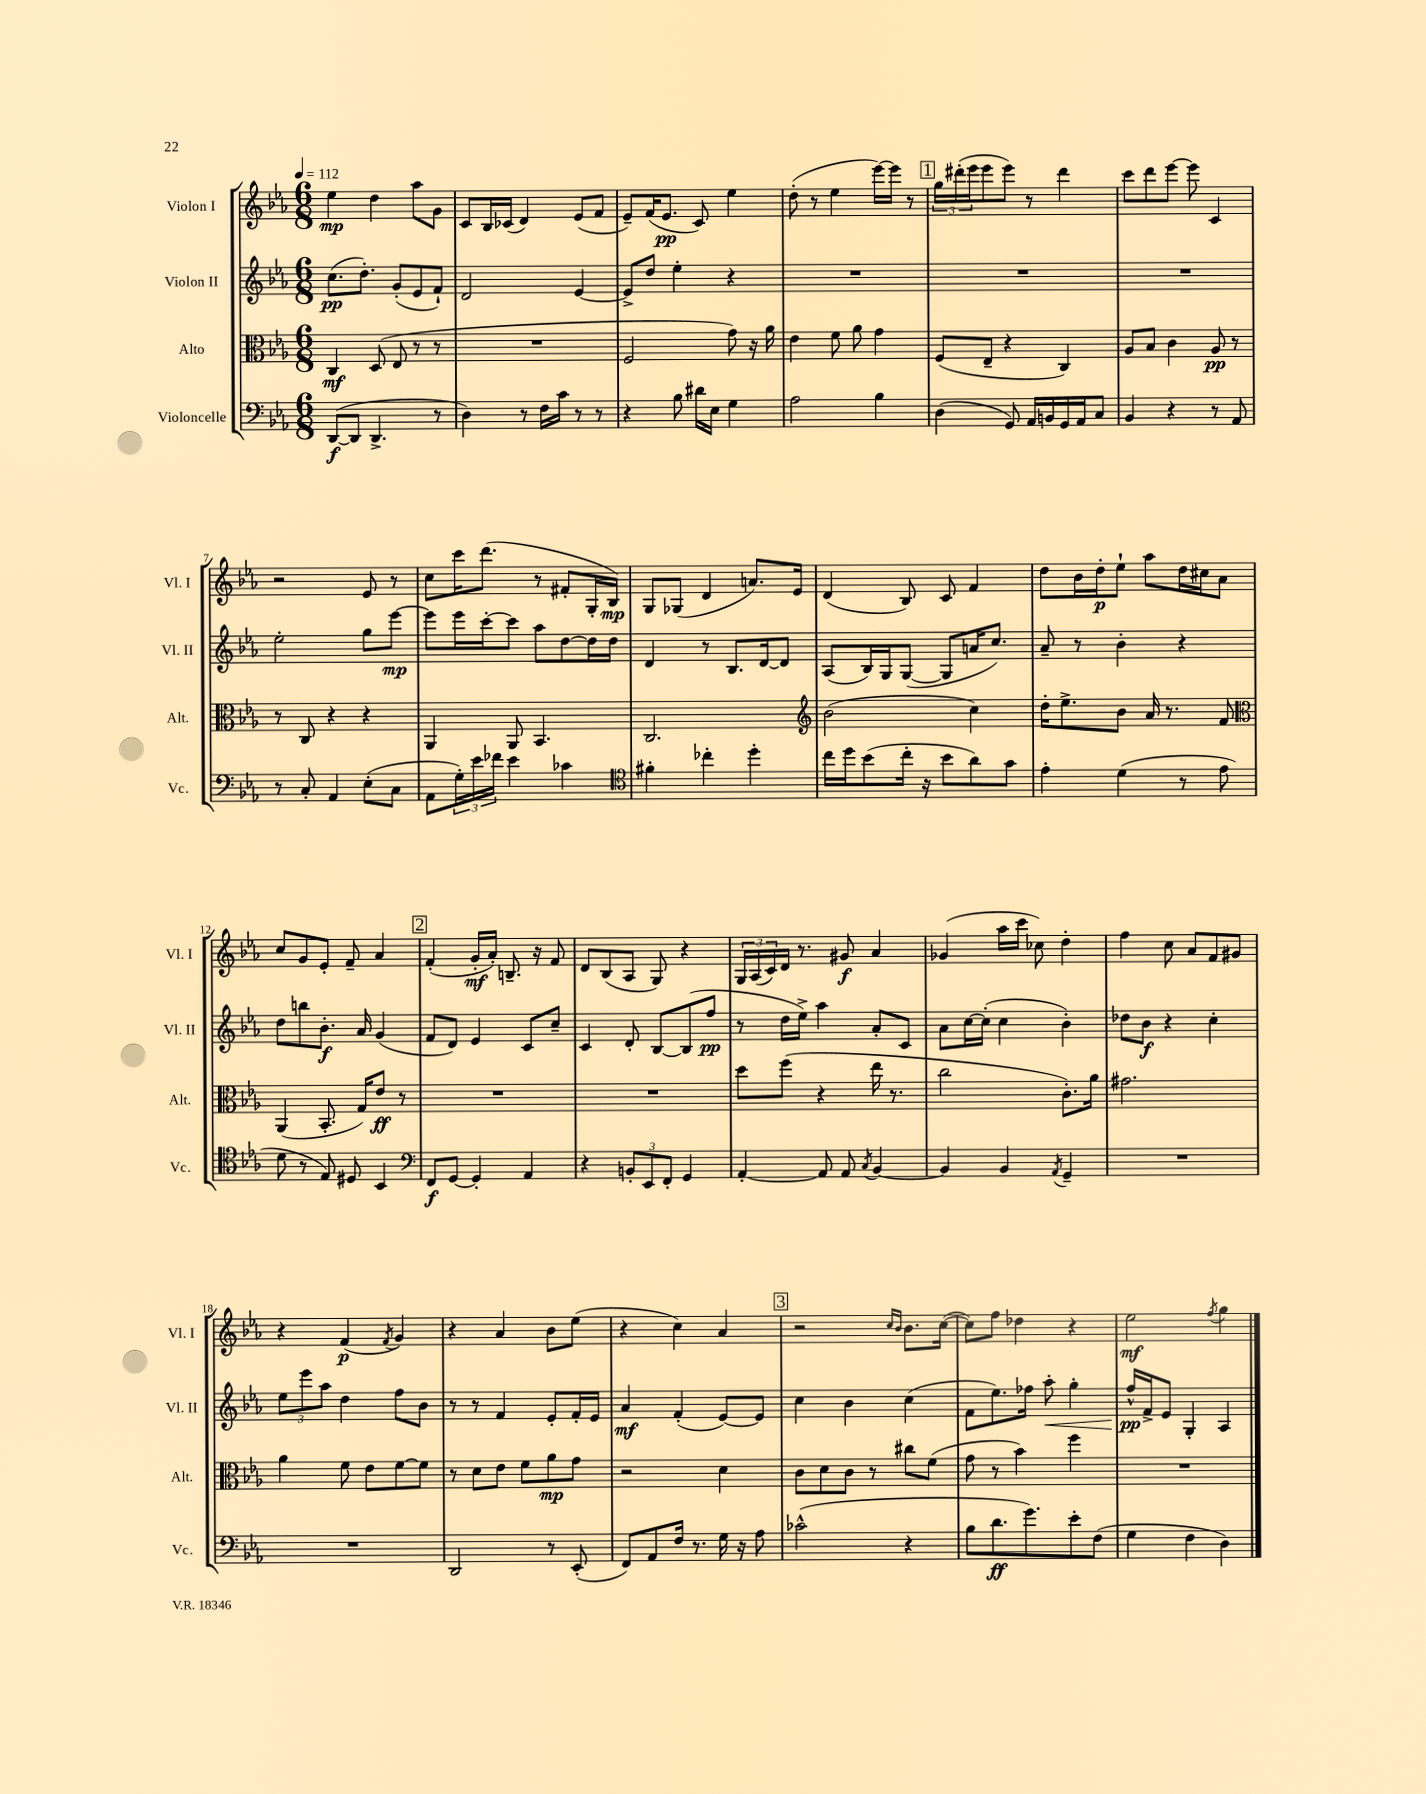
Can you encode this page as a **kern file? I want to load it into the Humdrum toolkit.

**kern	**kern	**kern	**kern
*staff4	*staff3	*staff2	*staff1
*clefF4	*clefC3	*clefG2	*clefG2
*k[b-e-a-]	*k[b-e-a-]	*k[b-e-a-]	*k[b-e-a-]
*M6/8	*M6/8	*M6/8	*M6/8
*MM112	*MM112	*MM112	*MM112
([8DD/L	4C/	(8.cc\L	4ee-\
8DD/]J	.	.	.
.	.	8.dd'\J)	.
4.DD^/	(8D/	.	4dd\
.	8E-/	(8g'/L	.
.	8r	8e-/	8aa-\L
8r	8r	8f`/J)	8g\J
=	=	=	=
4D\)	2.r	2d/	8c/L
.	.	.	16B-/L
.	.	.	(16c-/JJ
8r	.	.	4d/)
16F\LL	.	.	.
16c\JJ	.	.	.
8r	.	[4e-/	(8e-/L
8r	.	.	8f/J
=	=	=	=
4r	2F/	8e-^/]L	8e-~/L)
.	.	8dd/J	(16f/K
.	.	.	8.e-/J
8B-\	.	4ee-'\	.
16d#\LL	.	.	8c/)
16E-\JJ	.	.	.
4G\	8g\)	4r	4ee-\
.	16r	.	.
.	16a-\	.	.
=	=	=	=
2A-\	4e-\	2.r	(8dd'\
.	.	.	8r
.	8f\	.	4ee-\
.	8a-\	.	.
4B-\	4g\	.	[16eee-\LL)
.	.	.	16eee-\]JJ
.	.	.	8r
=	=	=	=
(4D\	(8F/L	2.r	24gg\LL
.	.	.	(24ddd#'\
.	.	.	24eee-\J
.	8E-~/J	.	8eee-\
8GG/)	4r	.	8eee-\J)
16AA-/LL	.	.	8r
16BB/	.	.	.
16GG/	4C/)	.	4ddd#\
16AA-/J	.	.	.
8C/J	.	.	.
=	=	=	=
4BB-/	8A-/L	2.r	8ccc\L
.	8B-/J	.	8ddd\
4r	4c\	.	[8eee-\J
.	.	.	8eee-\]
8r	8A-/	.	4c/
8AA-/	8r	.	.
=	=	=	=
8r	8r	2ee-'\	2r
8C'/	8C/	.	.
4AA-/	4r	.	.
(8E-'\L	4r	8gg\L	8e-/
8C\J	.	[8eee-\J	8r
=	=	=	=
8AA-\L	4AA-/	8eee-\]L	8cc\L
24G'\L)	.	16eee-\L	16ccc\K
24e-\	.	.	.
.	.	[16ccc'\J	(8.ddd\J
24f-\JJ	.	.	.
4e-\	8AA-/	8ccc\]J	.
.	4.BB-/	8aa-\L	8r
4c-\	.	[8dd\	8f#'/L
.	.	16dd\]L	16G'/L
.	.	16dd\JJ	16B-/JJ)
=	=	=	=
*clefC4	*	*	*
4f#'\	2.C/	4d/	8G/L
.	.	.	(8G-/J
4cc-'\	.	8r	4d/
.	.	8.B-/L	.
4dd'\	.	.	8.a/L)
.	.	[16d/k	.
.	.	8d/]J	.
.	.	.	16e-/Jk
=	=	=	=
*	*clefG2	*	*
16cc\LL	(2b-\	(8A-/L	(4d/
16dd\J	.	.	.
(8b-\	.	16B-/L)	.
.	.	16G/J	.
16cc'\Jk	.	([8G/J	8B-/)
16r	.	.	.
8b-\L	.	8G/]L	8c/
8a-\)	4cc\)	16a/K	4f/
.	.	8.cc/J)	.
8g\J	.	.	.
=	=	=	=
4e-'\	16dd'\LK	8a-~/	8dd\L
.	8.ee-^\	.	.
.	.	8r	16b-\L
.	.	.	16dd'\J
(4d\	8b-\J	4b-'\	8ee-`\J
.	16a-/	.	8aa-\L
.	8.r	.	.
8r	.	4r	16dd\L
.	.	.	16cc#\J
8e-\	8f/	.	8a-\J
=	=	=	=
*	*clefC3	*	*
8d\	(4AA-/	8dd\L	8cc/L
8r	.	8bb\	8g/
8E-/)	8.BB-'/	8.b-'\J	8e-'/J
8D#/	.	.	8f~/
.	16G/LK)	16a-/	.
4BB-/	8e-/J	(4g/	4a-/
.	8r	.	.
=	=	=	=
*clefF4	*	*	*
8FF/L	2.r	8f/L	(4f'/
[8GG/J	.	8d/J)	.
4GG'/]	.	4e-/	16g'/LL
.	.	.	16a-'/JJ)
.	.	.	8.B~/
4AA-/	.	8c/L	.
.	.	.	16r
.	.	8cc~/J	8f/
=	=	=	=
4r	2.r	4c/	8d/L
.	.	.	(8B-/
12BB'/L	.	8d'/	8A-/J
12EE-/	.	.	.
.	.	[8B-/L	8G/)
12FF'/J	.	.	.
4GG/	.	(8B-/]	4r
.	.	8ff/J	.
=	=	=	=
[4AA-'/	8dd\L	8r	24G/LL
.	.	.	(24A-/
.	.	.	24c/)
.	(8ff\J	16dd\LL	16d/JJ
.	.	16ee-^\JJ)	8.r
8AA-/]	4r	4aa-\	.
8AA-/	.	.	8g#/
8qC/	.	.	.
[4BB-/	16ee-\	8a-'/L	4a-/
.	8.r	.	.
.	.	8c/J	.
=	=	=	=
4BB-/]	2cc\	8a-\L	(4g-/
.	.	[16cc\L	.
.	.	(16cc'\]JJ	.
4BB-/	.	4cc\	16aa-\LL
.	.	.	16ccc\JJ
.	.	.	8cc-\)
8qAA-/	.	.	.
4GG~/	8.c'\L)	4b-'\)	4dd'\
.	16a-\Jk	.	.
=	=	=	=
2.r	2.g#\	8dd-\L	4ff\
.	.	8b-\J	.
.	.	4r	8cc\
.	.	.	8a-/L
.	.	4cc'\	8f/
.	.	.	8g#/J
=	=	=	=
2.r	4a-\	12ee-\L	4r
.	.	12eee-\	.
.	.	12aa-\J	.
.	8f\	4dd\	(4f/
.	8e-\L	.	.
.	.	.	8qf/
.	[8f\	8ff\L	4g/)
.	8f\]J	8b-\J	.
=	=	=	=
2DD/	8r	8r	4r
.	8d\L	8r	.
.	8e-\J	4f/	4a-/
.	8f\L	.	.
8r	8a-\	8e-'/L	8b-\L
(8EE-'/	8g\J	16f'/L	(8ee-\J
.	.	16e-/JJ	.
=	=	=	=
8FF/L)	2r	4a-/	4r
8AA-/	.	.	.
16F/Jk	.	(4f'/	4cc\)
8.r	.	.	.
16G\	4d\	[8e-/L)	4a-/
16r	.	.	.
8A-\	.	8e-/]J	.
=	=	=	=
(2c-^^\	8c\L	4cc\	2r
.	8d\	.	.
.	8c\J	4b-\	.
.	8r	.	.
.	.	.	16qqcc/LL
.	.	.	16qqb-/JJ
4r	8cc#\L	(4cc\	8.b-\L
.	(8f\J	.	.
.	.	.	([16cc\Jk
=	=	=	=
8B-\L	8g\	8f\L	8cc\]L)
8.d\	8r	8.ee-\)	8ff\J
.	4b-\)	.	4dd-\
8.g\)	.	16ff-\Jk	.
.	.	8aa-'\	.
8e-'\	4ff\	4gg'\	4r
(8F\J	.	.	.
=	=	=	=
4G\	2.r	16ff^^/LL	2ee-\
.	.	16f^/J	.
.	.	8e-/J	.
4F\	.	4G'/	.
.	.	.	8qff/
4D\)	.	4A-/	4gg\
==	==	==	==
*-	*-	*-	*-
